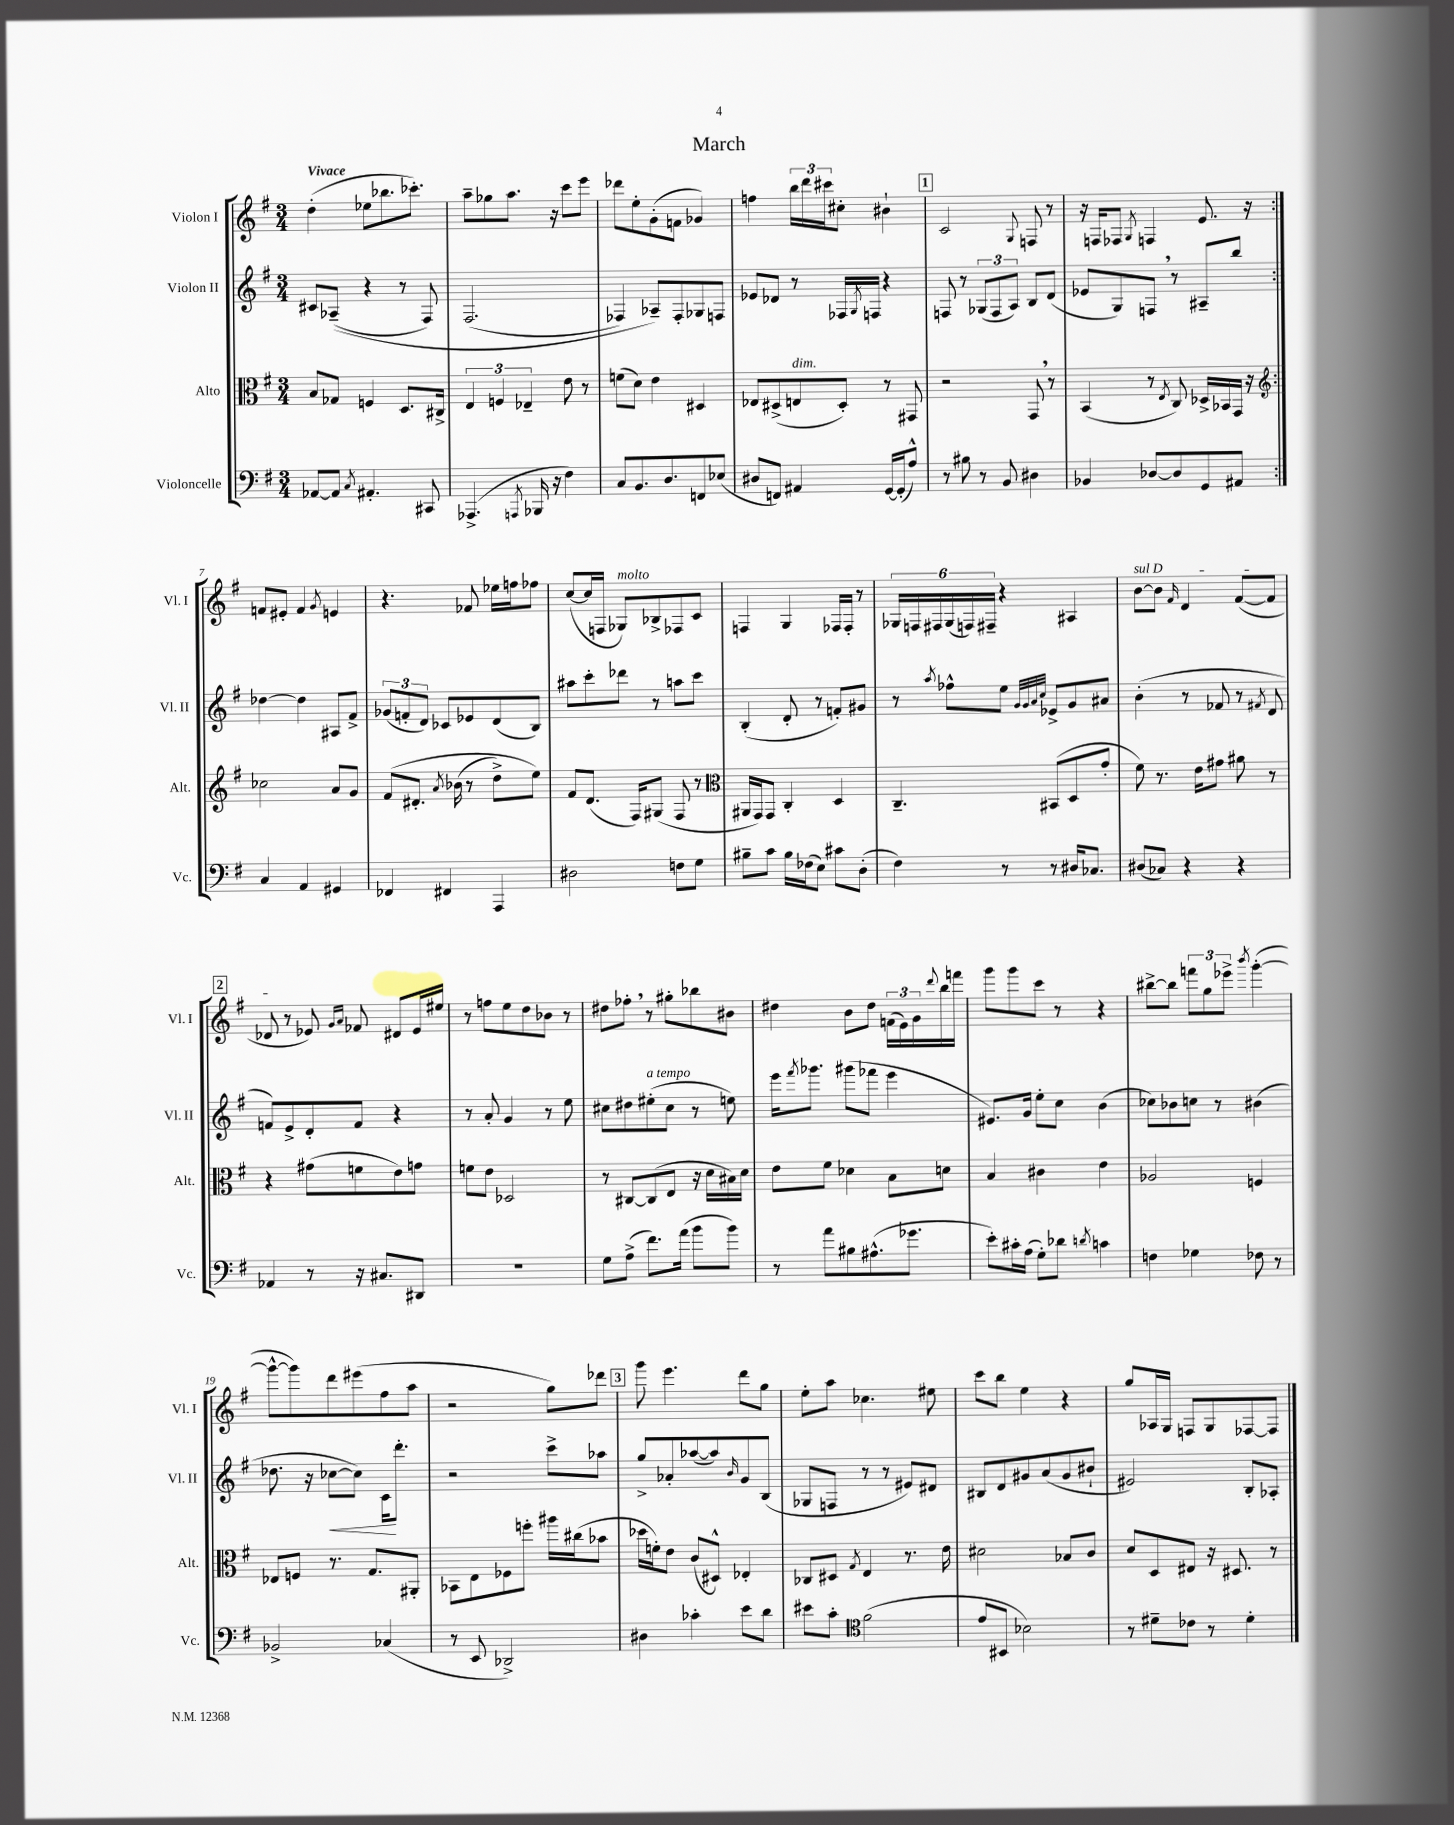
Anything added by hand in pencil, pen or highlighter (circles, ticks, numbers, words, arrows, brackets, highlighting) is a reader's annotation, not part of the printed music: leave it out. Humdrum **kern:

**kern	**kern	**kern	**dynam	**kern
*part4	*part3	*part2	*part2	*part1
*staff4	*staff3	*staff2	*staff2	*staff1
*I"Violoncelle	*I"Alto	*I"Violon II	*	*I"Violon I
*I'Vc.	*I'Alt.	*I'Vl. II	*	*I'Vl. I
*clefF4	*clefC3	*clefG2	*	*clefG2
*k[f#]	*k[f#]	*k[f#]	*	*k[f#]
*M3/4	*M3/4	*M3/4	*	*M3/4
=1	=1	=1	=1	=1
!	!	!	!	!LO:TX:a:B:t=Vivace
[8AA-X/L	8B/L	8c#X/L	.	(4dd'\
8AA-/J]	8G-X/J	((8A-X~/J	.	.
8qC/	.	.	.	.
4.AA#X'/	4Fn/	4r	.	8ee-X\L
.	.	.	.	8.bb-X\
.	8.D/L	8r	.	.
.	.	.	.	8.ccc-X'\J)
8CC#X/	.	8F#/)	.	.
.	16C#X^/Jk	.	.	.
=2	=2	=2	=2	=2
(4.AAA-X^/	6E/	(2.F#/	.	8aa~\L
.	.	.	.	8gg-X\
.	6Fn/	.	.	.
.	.	.	.	8.aa\J
.	6E-X~/	.	.	.
8qAAAn/	.	.	.	.
16BBB-X/	.	.	.	.
16r	.	.	.	16r
4F#\)	8e\	.	.	8ccc\L
.	8r	.	.	8eee\J
=3	=3	=3	=3	=3
8C/L	(8fn\L	4F-X/)	.	8ddd-X\L
8.BB/	8d\J)	.	.	8ee'\
.	4e\	8A-X~/L)	.	(8g'\
8.D/	.	.	.	.
.	.	8F-'/	.	8fn\J
8FFn/	4D#X/	8G-X/	.	4g-X/)
(8E-X/J	.	8Fn/J	.	.
=4	=4	=4	=4	=4
8D#X/L	8E-X/L	8e-X/L	.	4ffn\
8FFn/J)	(8D#X^/	8d-X/J	.	.
!	!LO:TX:a:i:t=dim.	!	!	!
4AA#X/	8En/	8r	.	24bb\LL
.	.	.	.	24ddd\
.	.	.	.	24ccc#X\J
.	8D#'/J)	16F-X/LL	.	8cc#X'\J
.	.	8qG/	.	.
.	.	16Fn/JJ	.	.
[16GG/LL	8r	4r	.	4b#X`\
(16GG'/J]	.	.	.	.
8A^^/J)	8GG#X/	.	.	.
!!LO:REH:place=s1:t=1
=5	=5	=5	=5	=5
8r	2r	8Fn/	.	2c/
8B#X\	.	8r	.	.
8r	.	(12G-X/L	.	.
.	.	12F/	.	.
8BB/	.	.	.	.
.	.	12A/J)	.	.
.	.	.	.	8qqG/
4D#X\	8GG,/	8B/L	.	8Fn/
.	8r	(8d/J	.	8r
=6	=6	=6	=6	=6
4BB-X/	(4BB/	8e-X/L	.	16r
.	.	.	.	16Fn/KL
.	.	8G/)	.	8F-X/J
.	.	.	.	8qG/
[8D-X/L	8r	8Fn,/J	.	4Fn/
.	8qE/	.	.	.
8D-/]	8C/)	8r	.	.
8GG/	16D-X^/LL	8A#X~/L	.	8.e/
.	16BB-X/	.	.	.
8AA#X/J	16GG/JJ	8bb/J	.	.
.	16r	.	.	16r
!!LO:LB:g=z
=7:|!	=7:|!	=7:|!	=7:|!	=7:|!
*	*clefG2	*	*	*
4C/	2cc-X\	[4dd-X\	.	8fn/L
.	.	.	.	8e#X'/J
4AA/	.	4dd-\]	.	4f/
.	.	.	.	8qg/
4GG#X/	8a/L	8A#X/L	.	4en/
.	8g/J	8f#^/J	.	.
=8	=8	=8	=8	=8
4FF-X/	(8f#/L	(12g-X/L	.	4.r
.	.	12fn'/	.	.
.	8.d#X'/J	.	.	.
.	.	12d/J)	.	.
4FF#X/	.	8c-X/L	.	.
.	8qa/	.	.	.
.	(16b-X\	.	.	.
.	8r	8e-X/	.	8f-X/
4AAA/	8dd^\L)	(8d/	.	16ee-X\LL
.	.	.	.	16ffn\J
.	8ee\J)	8B/J)	.	8ff-X\J
=9	=9	=9	=9	=9
2D#X\	8f#/L	8aa#X\L	.	([8cc/L
.	(8.d/J	8ccc'\	.	16cc/L]
.	.	.	.	16Fn/JJ
!	!	!	!	!LO:TX:a:i:t=molto
.	.	8ddd-X\J	.	8G-X/L)
.	16F#/KL)	.	.	.
.	(8G#X/J	8r	.	8B-X^/
8Fn\L	8F#/	8aan\L	.	8F-X/
8G\J	8r	8ccc\J	.	8c/J
=10	=10	=10	=10	=10
*	*clefC3	*	*	*
8B#X~\L	16AA#X/LL	(4B'/	.	4Fn/
.	16GG/J)	.	.	.
8c\J	8GG/J	.	.	.
16B#\LL	4C'/	8d'/	.	4G/
(16F-X\J	.	.	.	.
8E\J)	.	8r	.	.
8c#X\L	4D/	8fn'/L)	.	16F-X/LL
.	.	.	.	16F-'/JJ
(8D'\J	.	8g#X/J	.	8r
=11	=11	=11	=11	=11
4F#\)	4.C~/	8r	.	24G-X/LL
.	.	.	.	24Fn/
.	.	.	.	24F#X/
.	.	8qaa/	.	.
.	.	8ff-X^^\L	.	(24G-/
.	.	.	.	24Fn/)
.	.	.	.	24F#X~/JJ
8r	.	8ee\J	.	4r
.	.	32qqg/LLL	.	.
.	.	32qqg/	.	.
.	.	32qqa/	.	.
.	.	32qqcc/JJJ	.	.
8r	(8BB#X/L	8e-X^/L	.	.
16D#X/KL	8D/	8g/	.	4A#X/
8.C-X/J	.	.	.	.
.	8g'/J	8a#X/J	.	.
=12	=12	=12	=12	=12
!	!	!	!	!LO:TX:a:i:t=sul D
(8D#X/L	8f#\)	(4b'\	.	[8b\L
8C-X/J)	8.r	.	.	8b\J]
.	.	.	.	16qqf#/
4r	.	8r	.	4d/
.	16e\KL	.	.	.
.	8g#X\J	8f-X/	.	.
4r	8a#X\	8r	.	([8f#/L
.	.	8qf#X/	.	.
.	8r	8d/	.	8f#/J]
!!LO:LB:g=z
!!LO:REH:place=s1:t=2
=13	=13	=13	=13	=13
4AA-X/	4r	8fn/L)	.	8d-X/
.	.	8e^/	.	8r
8r	(8g#X\L	8d'/	.	8e-X/)
.	.	.	.	16qqg/LL
.	.	.	.	16qqa/JJ
16r	8fn\	8f/J	.	8f-X/
8.C#X/L	.	.	.	.
.	8e\)	4r	.	8d#X/L
8DD#X/J	8gn\J	.	.	16e-/L
.	.	.	.	16ee#X/JJ
=14	=14	=14	=14	=14
2.r	8fn\L	8r	.	8r
.	8e\J	8a'/	.	8ffn\L
.	2D-X/	4g/	.	8ee\
.	.	.	.	8dd\
.	.	8r	.	8b-X\J
.	.	8ee\	.	8r
=15	=15	=15	=15	=15
8G\L	8r	8cc#X\L	.	8dd#X\L
(8A^\J	[8C#X/L	8dd#X\	.	8ff-X',\J
!	!	!LO:TX:a:i:t=a tempo	!	!
8.f#\L)	(8C#/]	(8ee#X'\	.	8r
.	8E/J	8cc#\J	.	8gg#X'\L
(16a\Jk	.	.	.	.
8b\L	16r	8r	.	8bb-X\
.	16d\LL	.	.	.
8b\J)	16B#X\)	8een\)	.	8b#X\J
.	16d\JJ	.	.	.
=16	=16	=16	=16	=16
8r	8e\L	16eee\KL	.	4dd#X\
.	.	8qfff#/	.	.
.	.	8.ggg-X\J	.	.
8a\L	8f#\J	.	.	.
8B#X\	4d-X\	(8ggg#X\L	.	8b\L
(8.A#X^^\	.	8fff-X\J	.	8dd#\J
.	8B\L	4eee\	.	(24fn\LL
.	.	.	.	24e\)
8.g-X\J	.	.	.	.
.	.	.	.	24g\
.	.	.	.	8qqddd/
.	8dn\J	.	.	16bb\
.	.	.	.	16fffn\JJ
=17	=17	=17	=17	=17
8e'\L)	4B/	8.e#X/L)	.	8ggg\L
16c#X'\L	.	.	.	8ggg\
(16A\JJ	.	16g/Jk	.	.
8G'\L)	4c#X\	8ee'\L	.	8ccc\J
8d-X\J	.	8cc\J	.	8r
8qdn/	.	.	.	.
4cn\	4e\	(4b\	.	4r
=18	=18	=18	=18	=18
4Fn\	2A-X/	8cc-X\L)	.	[8bb#X^\L
.	.	8b-X\	.	8bb#\J]
4G-X\	.	8ccn\J	.	12fffn\L
.	.	.	.	12gg\
.	.	8r	.	.
.	.	.	.	12eee-X^\J
.	.	.	.	8qbbb/
8F-X\	4Fn/	(4b#X\	.	([4ggg'\
8r	.	.	.	.
!!LO:LB:g=z
=19	=19	=19	=19	=19
2BB-X^/	8E-X/L	8.dd-X\	.	8ggg^^\L_
.	8Fn/J	.	.	8ggg\])
.	.	16r	.	.
!	!	!	!LO:HP:b	!
.	8.r	[8cc-X\L	<	8ddd\
.	.	8cc-\J])	.	(8eee#X\
.	8.G/L	.	.	.
(4C-X/	.	16c\KL	.	8ff#\
.	.	8.ddd'\J	[	.
.	8AA#X'/J	.	.	8aa\J
=20	=20	=20	=20	=20
8r	8BB-X\L	2r	.	2r
8EE/	8E\	.	.	.
2DD-X^/)	8F-X\	.	.	.
.	8ffn'\J	.	.	.
.	16aa#X\LL	8ccc^\L	.	8gg\L)
.	(16cc#X\J	.	.	.
.	8b-X\J	8aa-X\J	.	8ddd-X\J
!!LO:REH:place=s1:t=3
=21	=21	=21	=21	=21
4D#X\	16dd-X\LL	8gg^/L	.	8ggg\
.	16fn'\J)	.	.	.
.	8e\J	8a-X'/	.	4.eee\
4c-X'\	(8c/L	([8aa-X/	.	.
.	8D#X^^/J)	8aa-/])	.	.
.	.	16qqb/	.	.
8e\L	4E-X'/	8g/	.	8ddd\L
8d\J	.	(8B/J	.	8gg\J
=22	=22	=22	=22	=22
8e#X\L	8C-X/L	8G-X/L	.	8ee'\L
8c'\J	8D#X/J	8Fn/J	.	8aa\J
*clefC4	*	*	*	*
.	8qG/	.	.	.
(2f#\	4E/	8r	.	4.cc-X\
.	.	8r	.	.
.	8.r	8e#X/L)	.	.
.	.	8d#X/J	.	8ee#X\
.	16e\	.	.	.
=23	=23	=23	=23	=23
8e/L	2d#X\	8B#X/L	.	8ccc\L
8BB#X/J	.	8d/	.	8bb\J
2B-X\)	.	8g#X/	.	4ee\
.	.	(8a/	.	.
.	8B-X/L	8g#/	.	4r
.	8c/J	8b#X`/J	.	.
=24	=24	=24	=24	=24
8r	8d/L	2e#X/)	.	8gg/L
8d#X~\L	8D/	.	.	16A-X/L
.	.	.	.	16G/JJ
8c-X\J	8E#X/J	.	.	8Fn/L
8r	16r	.	.	8G/
.	8.D#X/	.	.	.
4d#'\	.	8B'/L	.	[8F-X/
.	8r	8A-X'/J	.	8F-/J]
==	==	==	==	==
*-	*-	*-	*-	*-
